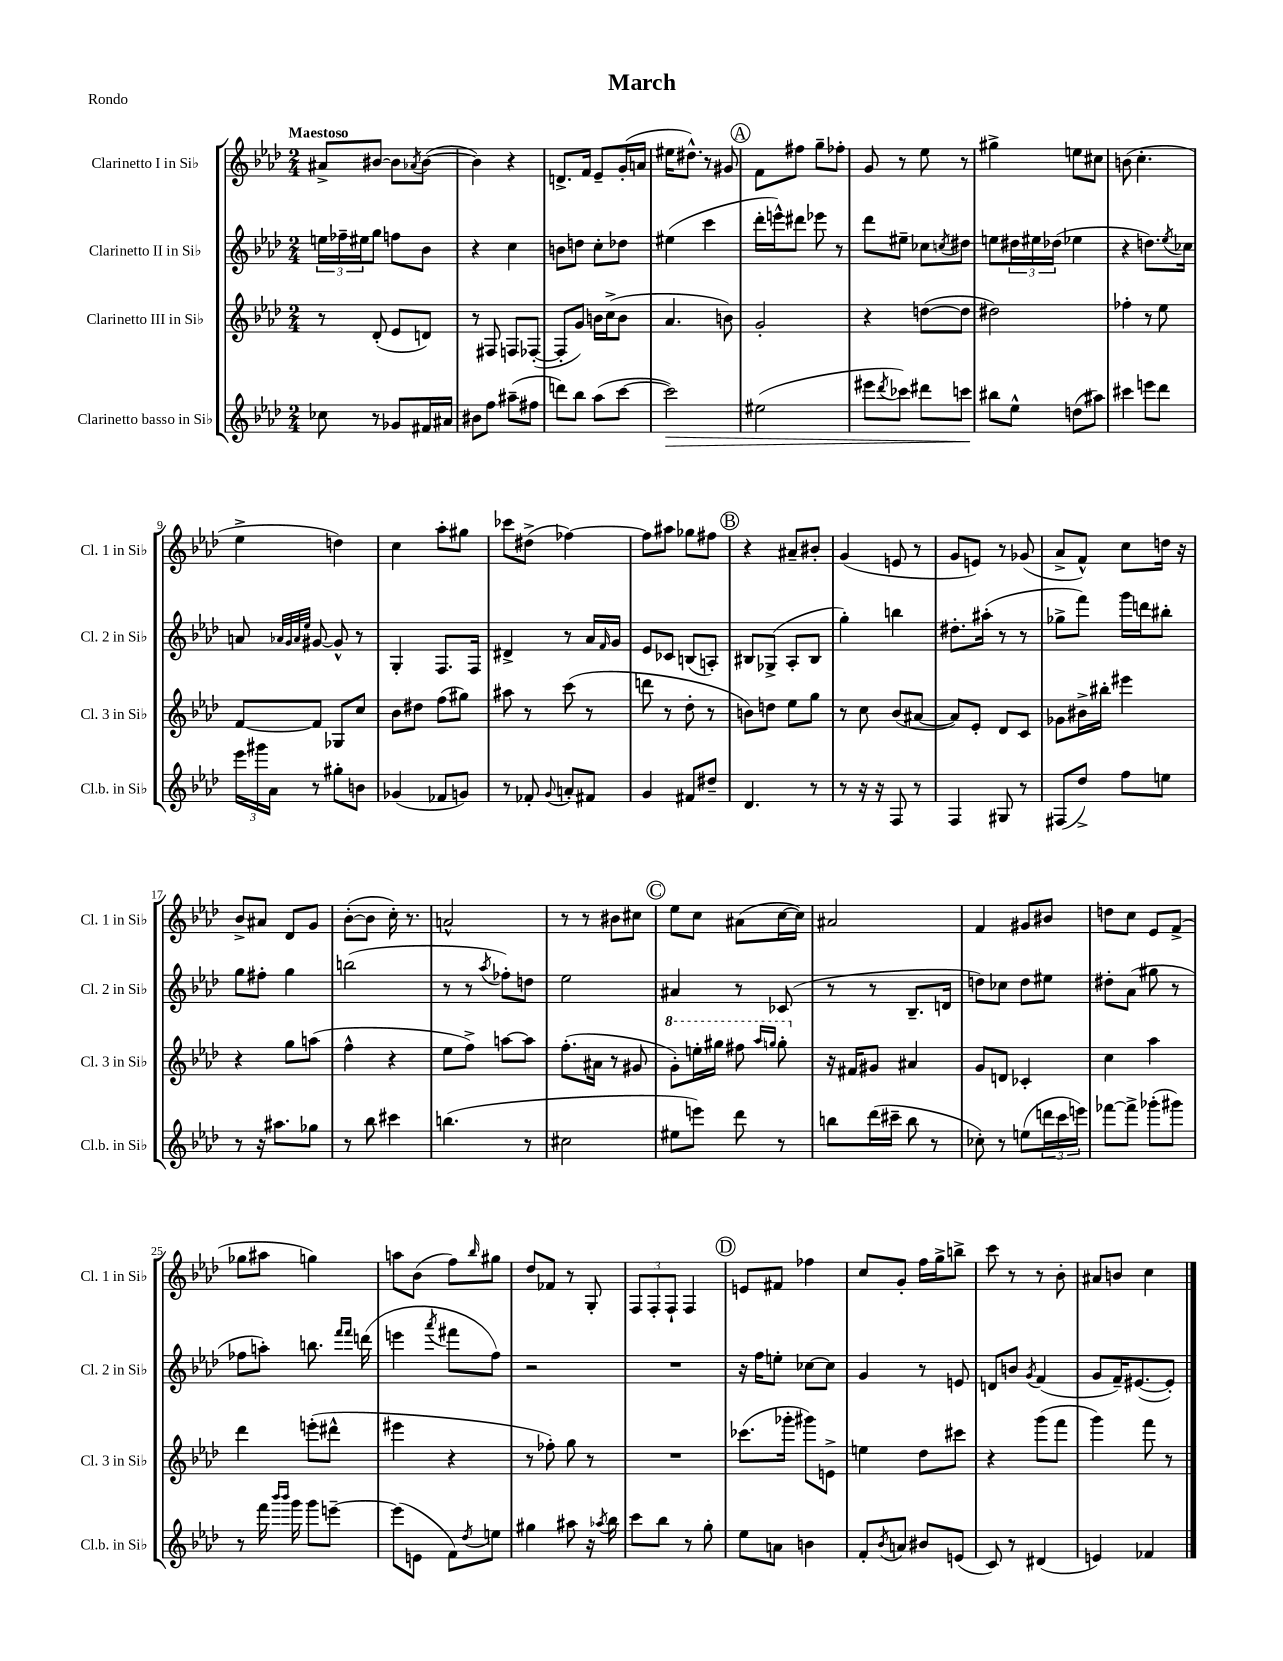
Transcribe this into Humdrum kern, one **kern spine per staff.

**kern	**kern	**kern	**kern
*staff4	*staff3	*staff2	*staff1
*clefG2	*clefG2	*clefG2	*clefG2
*k[b-e-a-d-]	*k[b-e-a-d-]	*k[b-e-a-d-]	*k[b-e-a-d-]
*M2/4	*M2/4	*M2/4	*M2/4
8cc-	8r	24ee	8a#^
.	.	24ff-~	.
.	.	24ee#	.
8r	(8d-'	8gg	[8b#
8g-	8e-	8ff	8b#]
.	.	.	8qa-
16f#	8d)	8b-	([8b#
16a#	.	.	.
=	=	=	=
8b#	8r	4r	4b#])
8ff	8F#	.	.
(8aa#~	8F	4cc	4r
8ff#	([8F-'	.	.
=	=	=	=
8ddd)	8F-']	8b	8.d^
8bb-	8g)	8dd	.
.	.	.	16f
(8aa-	16b	8cc'	8e-~
.	(16cc^	.	.
[8ccc	8b	8dd-	(16g'
.	.	.	16a
=	=	=	=
2ccc])	4.a-	(4ee#	16ee#
.	.	.	8.dd#^^)
.	.	4ccc	8r
.	8b)	.	8g#
=	=	=	=
(2ee#	2g'	16ddd-'	8f
.	.	16eee^^)	.
.	.	8ddd#	8ff#
.	.	8eee-	8gg~
.	.	8r	8ff-'
=	=	=	=
8eee#	4r	8ddd-	8g
8qddd-	.	.	.
8ccc-)	.	8ee#~	8r
8ddd#	([8dd	8cc-	8ee-
.	.	8qcc	.
8ccc	8dd]	8dd#	8r
=	=	=	=
8bb#	2dd#)	8ee	4gg#^
8ee-^^	.	24dd#	.
.	.	24ee#	.
.	.	(24dd-	.
(8dd	.	4ee-	8ee
8aa#)	.	.	8cc#
=	=	=	=
4ccc#	4ff-'	4r	(8b
.	.	.	4.cc'
8eee	8r	8.dd)	.
8ddd-	8ee-	.	.
.	.	8qee-	.
.	.	16cc-	.
=	=	=	=
24eee-	[8f	8a	4ee-^
24ggg#	.	.	.
24a-	.	.	.
.	.	32qqa-	.
.	.	32qqg	.
.	.	32qqa-	.
.	.	32qqee-	.
8r	8f]	[8g#	.
8gg#'	8G-	8g#^^]	4dd)
8b	8cc	8r	.
=	=	=	=
(4g-	8b-	4G'	4cc
.	8dd#	.	.
8f-	(8ff	8.F	8aa-'
8g)	8gg#)	.	8gg#
.	.	16F	.
=	=	=	=
8r	8aa#	4d#^	8ccc-
8f-'	8r	.	(8dd#^
8qqg	.	.	.
8a'	(8ccc	8r	[4ff-)
8f#	8r	16a-	.
.	.	16qqf	.
.	.	16g	.
=	=	=	=
4g	8ddd	8e-	8ff-]
.	8r	8c-	8aa#
8f#	8dd-'	(8B	8gg-
8dd#~	8r	8A')	8ff#
=	=	=	=
4.d-	8b)	8B#	4r
.	8dd	(8G-^	.
.	8ee-	8A-'	8a#~
8r	8gg	8B#	8b#'
=	=	=	=
8r	8r	4gg')	(4g
16r	8cc	.	.
16r	.	.	.
8F	(8b-	4bb	8e
8r	[8a#	.	8r
=	=	=	=
4F	8a#])	8.dd#'	8g
.	8e-'	.	8e)
.	.	(16aa#'	.
8G#	8d-	8r	8r
8r	8c	8r	(8g-
=	=	=	=
(8F#	8g-	8gg-^	8a-^
8dd-^)	16b#^	8fff)	8f^^)
.	16bb#'	.	.
8ff	4eee#	16ggg	8cc
.	.	16ddd	.
8ee	.	8bb#'	16dd
.	.	.	16r
=	=	=	=
8r	4r	8gg	8b-^
16r	.	8ff#'	8a#
8.aa#	.	.	.
.	8gg	4gg	8d-
8gg-	(8aa	.	8g
=	=	=	=
8r	4ff^^	(2bb	([8b-'
8bb-	.	.	8b-]
4ccc#	4r	.	16cc')
.	.	.	8.r
=	=	=	=
(4.bb	8ee-	8r	2a^^
.	8ff^)	8r	.
.	.	8qaa-	.
.	[8aa	8ff-')	.
8r	8aa]	8dd	.
=	=	=	=
2cc#	(8.ff'	2ee-	8r
.	.	.	8r
.	16a#	.	.
.	8r	.	8b#
.	8g#	.	8cc#
=	=	=	=
8ee#	8gg')	4a#	8ee-
8eee)	16eee'	.	8cc
.	16ggg#	.	.
8ddd-	8fff#	8r	(8a#
.	16qqaaa-	.	.
.	16qqggg	.	.
8r	8ggg'	(8c-	[16cc
.	.	.	16cc])
=	=	=	=
8bb	16r	8r	2a#
.	16f#	.	.
(16ddd-	8g#	8r	.
16ccc#~	.	.	.
8bb	4a#	8.B-~	.
8r	.	.	.
.	.	16d	.
=	=	=	=
8cc-')	8g	8dd)	4f
8r	8d	8cc-	.
(8ee	4c-'	8dd	8g#
24ddd	.	8ee#	8b#
24ccc	.	.	.
24eee)	.	.	.
=	=	=	=
[8fff-	4cc	8dd#'	8dd
8fff-^]	.	(8a-	8cc
(8ggg-'	4aa-	8gg#	8e-
8ggg#)	.	8r	(8f^
=	=	=	=
8r	4ddd-	8ff-	8gg-
16fff	.	8aa')	8aa#
16qqbbb-	.	.	.
16qqbbb-	.	.	.
16ggg	.	.	.
8ggg	(8eee'	8.bb	4gg)
[8eee~	8ddd#^^	.	.
.	.	16qqfff	.
.	.	16qqfff	.
.	.	(16ddd	.
=	=	=	=
(8eee]	4eee#	4eee	8aa
8e	.	.	(8b-
.	.	8qaaa-	.
8f)	4r	8fff#	8ff)
8qdd-	.	.	16qqbb-
8ee	.	8ff)	8gg#
=	=	=	=
4gg#	8r	2r	8dd-
.	8ff-')	.	8f-
8aa#	8gg	.	8r
16r	8r	.	8G'
8qaa-	.	.	.
16bb-	.	.	.
=	=	=	=
8ccc	2r	2r	12F
.	.	.	12F'
8bb-	.	.	.
.	.	.	12F`
8r	.	.	4F
8gg'	.	.	.
=	=	=	=
8ee-	(8.ccc-	16r	8e
.	.	16ff	.
8a	.	8ee'	8f#
.	16ggg-'	.	.
4b	8ggg#)	[8cc-	4ff-
.	8e^	8cc-]	.
=	=	=	=
8f'	4ee	4g	8cc
8qb-	.	.	.
8a	.	.	8g'
8b#	8dd-	8r	16ff
.	.	.	16gg^
(8e	8ccc#	8e	8bb^
=	=	=	=
8c)	4r	8d	8ccc
8r	.	8b	8r
.	.	8qg	.
(4d#	(8ggg	(4f	8r
.	8fff	.	8b-'
=	=	=	=
4e)	4ggg)	8g	8a#
.	.	16f~)	8b
.	.	([8.e#	.
4f-	8fff	.	4cc
.	8r	8e#'])	.
==	==	==	==
*-	*-	*-	*-
